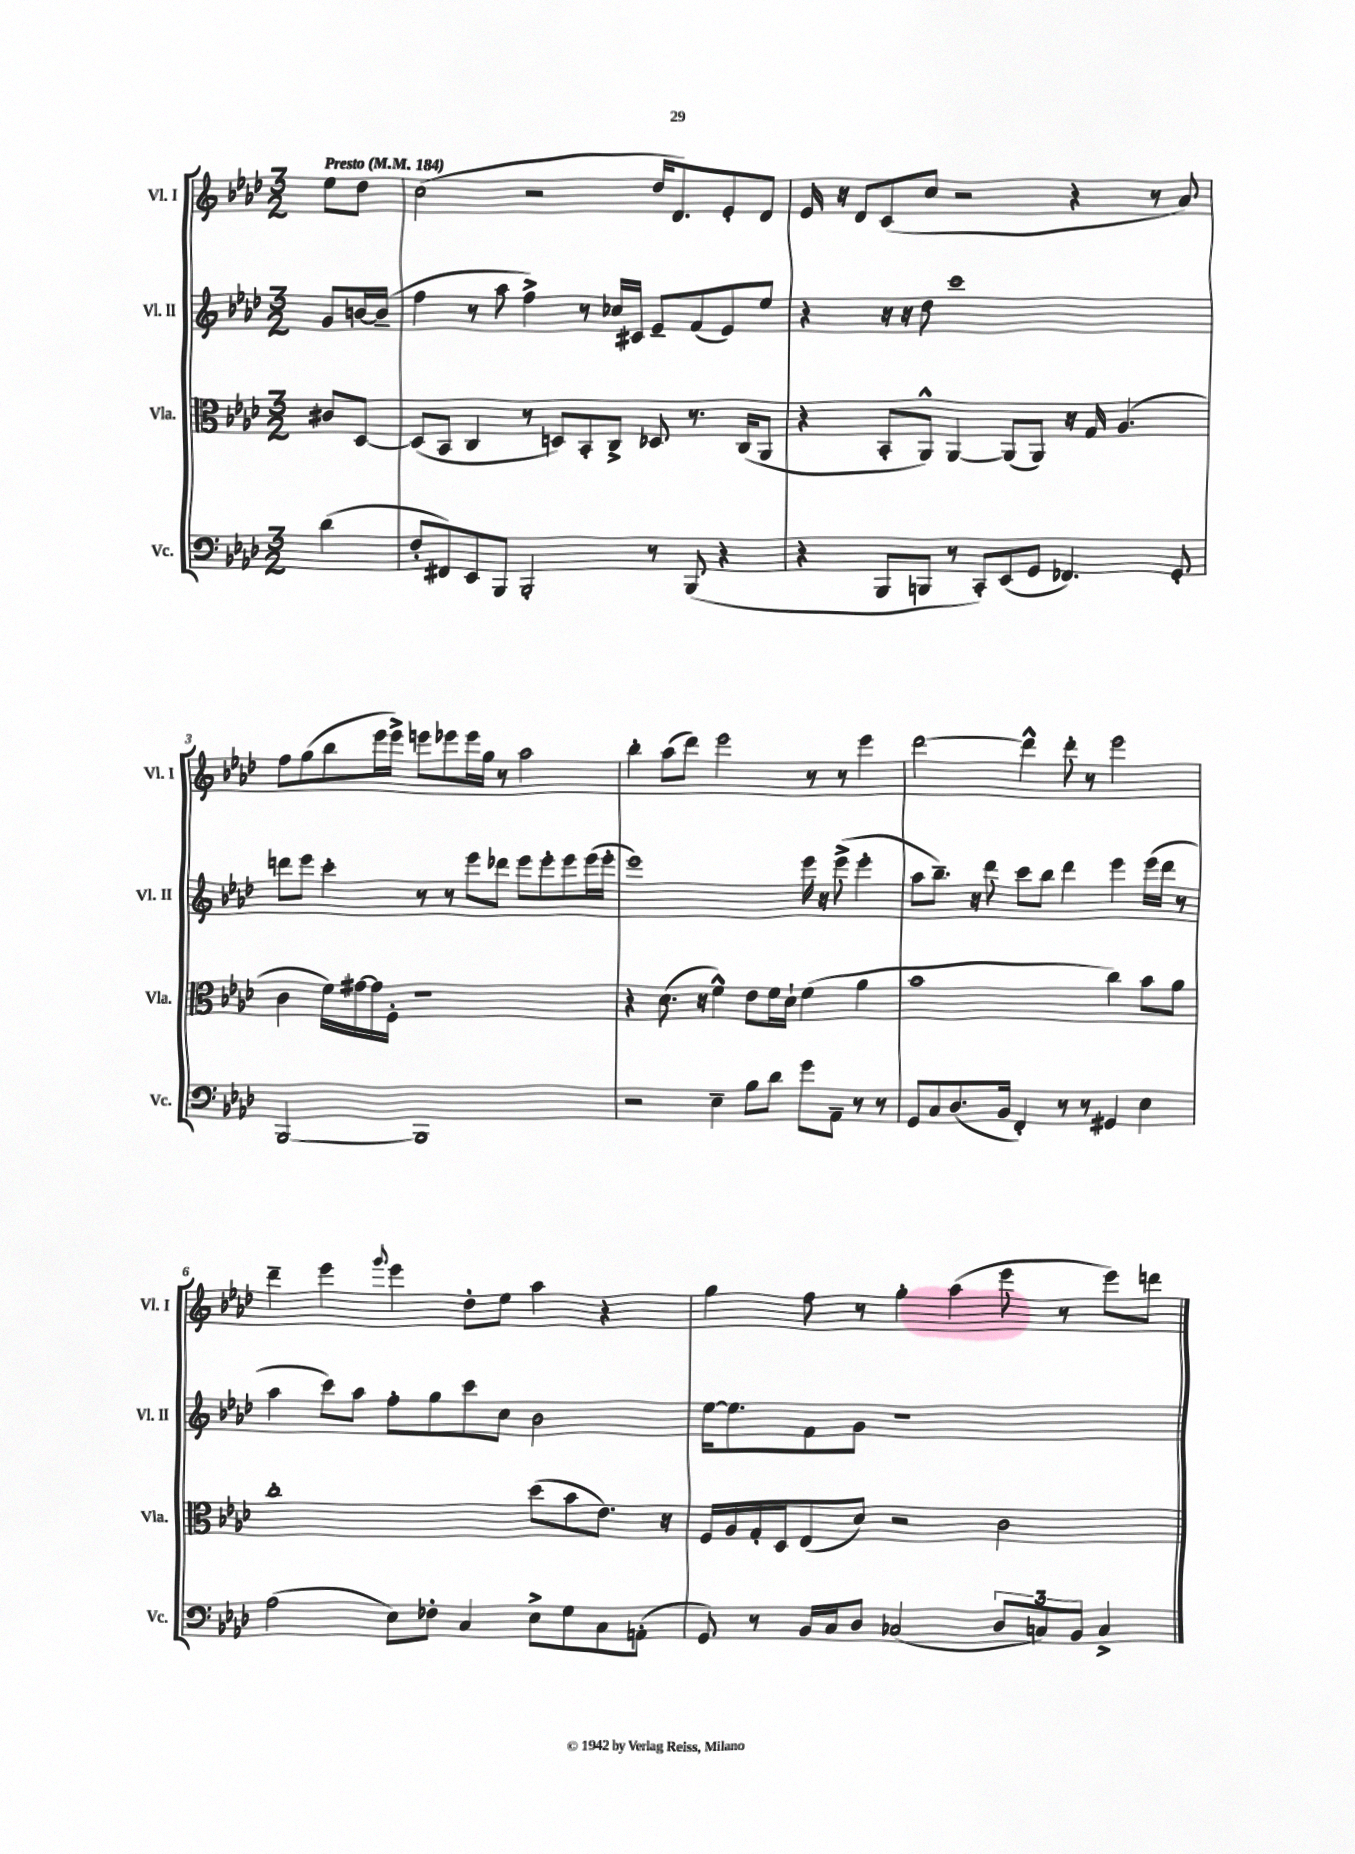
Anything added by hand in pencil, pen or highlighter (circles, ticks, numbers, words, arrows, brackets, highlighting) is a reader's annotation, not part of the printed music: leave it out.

**kern	**kern	**kern	**kern
*staff4	*staff3	*staff2	*staff1
*clefF4	*clefC3	*clefG2	*clefG2
*k[b-e-a-d-]	*k[b-e-a-d-]	*k[b-e-a-d-]	*k[b-e-a-d-]
*M3/2	*M3/2	*M3/2	*M3/2
*MM184	*MM184	*MM184	*MM184
(4d-	8c#	8g	8ee-
.	[8D-	[16b	8dd-
.	.	(16b~]	.
=	=	=	=
8F'	(8D-]	4ff	(2cc
8FF#)	8BB-	.	.
8EE-	4C	8r	.
8BBB-	.	8aa-	.
2BBB-'	8r	4ff^)	2r
.	8D)	.	.
.	8BB-'	8r	.
.	8C^	16cc-	.
.	.	16c#	.
8r	8D-	8e-~	16dd-
.	.	.	8.d-)
(8BBB-	8.r	(8f	.
4r	.	8e-)	8e-'
.	(16C	.	.
.	8AA-	8ee-	8d-
=	=	=	=
4r	4r	4r	16e-
.	.	.	16r
.	.	.	8d-
8BBB-	8BB-'	16r	(8c
.	.	16r	.
8BBB	8AA-^^)	8dd-	8cc
8r	[4AA-	1ccc	2r
8CC')	.	.	.
(8EE-	(8AA-]	.	.
8GG	8AA-)	.	.
4.FF-)	16r	.	4r
.	16G	.	.
.	(4.A-	.	.
.	.	.	8r
8GG'	.	.	8a-)
=	=	=	=
[2BBB-	4c	8ddd	8ff
.	.	8eee-	(8gg
.	16f)	4ccc'	8bb-
.	[16g#	.	.
.	16g#]	.	16eee-
.	16F'	.	16eee-^)
1BBB-]	1r	8r	8eee
.	.	8r	8eee-
.	.	8eee-	16eee-
.	.	.	16gg
.	.	8ddd-	8r
.	.	8eee-	2aa-
.	.	8eee-'	.
.	.	8eee-	.
.	.	(16eee-	.
.	.	16eee-'	.
=	=	=	=
2r	4r	1eee-)	4bb-'
.	(8.d-	.	(8aa-
.	.	.	8ddd-)
.	16r	.	.
4E-~	4f^^)	.	2eee-
8B-	8e-	.	.
8d-	16f	.	.
.	16d-`	.	.
8g	(4f	16eee-	8r
.	.	16r	.
8AA-~	.	(8eee-^	8r
8r	4a-	4eee-'	4eee-
8r	.	.	.
=	=	=	=
8GG	1b-	8aa-	[2ddd-
8C	.	8.bb-~)	.
(8.D-	.	.	.
.	.	16r	.
.	.	8ddd-	.
16BB-	.	.	.
4FF')	.	8ccc	4ddd-^^]
.	.	8bb-	.
8r	.	4ddd-	8ddd-'
8r	.	.	8r
4GG#	4cc)	4eee-	2eee-
4E-	8b-	(16eee-	.
.	.	16ddd-	.
.	8a-	8r	.
=	=	=	=
(2A-	1cc'	4aa-	4ddd-~
.	.	8ccc)	4eee-
.	.	8aa-	.
.	.	.	8qqggg
8E-)	.	8ff'	4eee-
8F-'	.	8gg	.
4C	.	8ccc	8dd-'
.	.	8cc	8ee-
8E-^	(8dd-	2b-	4aa-
8G	8b-	.	.
8C	8.e-)	.	4r
(8AA'	.	.	.
.	16r	.	.
=	=	=	=
8GG)	16F	[16ee-	4gg
.	16A-	8.ee-]	.
8r	16G'	.	.
.	16D-	.	.
16BB-	(8E-	8f	8ff
16C	.	.	.
8D-	8d-)	8g	8r
(2C-	2r	1r	4gg'
.	.	.	(4aa-
12D-	2c	.	8eee-
12C)	.	.	.
.	.	.	8r
12BB-	.	.	.
4C^	.	.	8eee-)
.	.	.	8ddd
==	==	==	==
*-	*-	*-	*-
